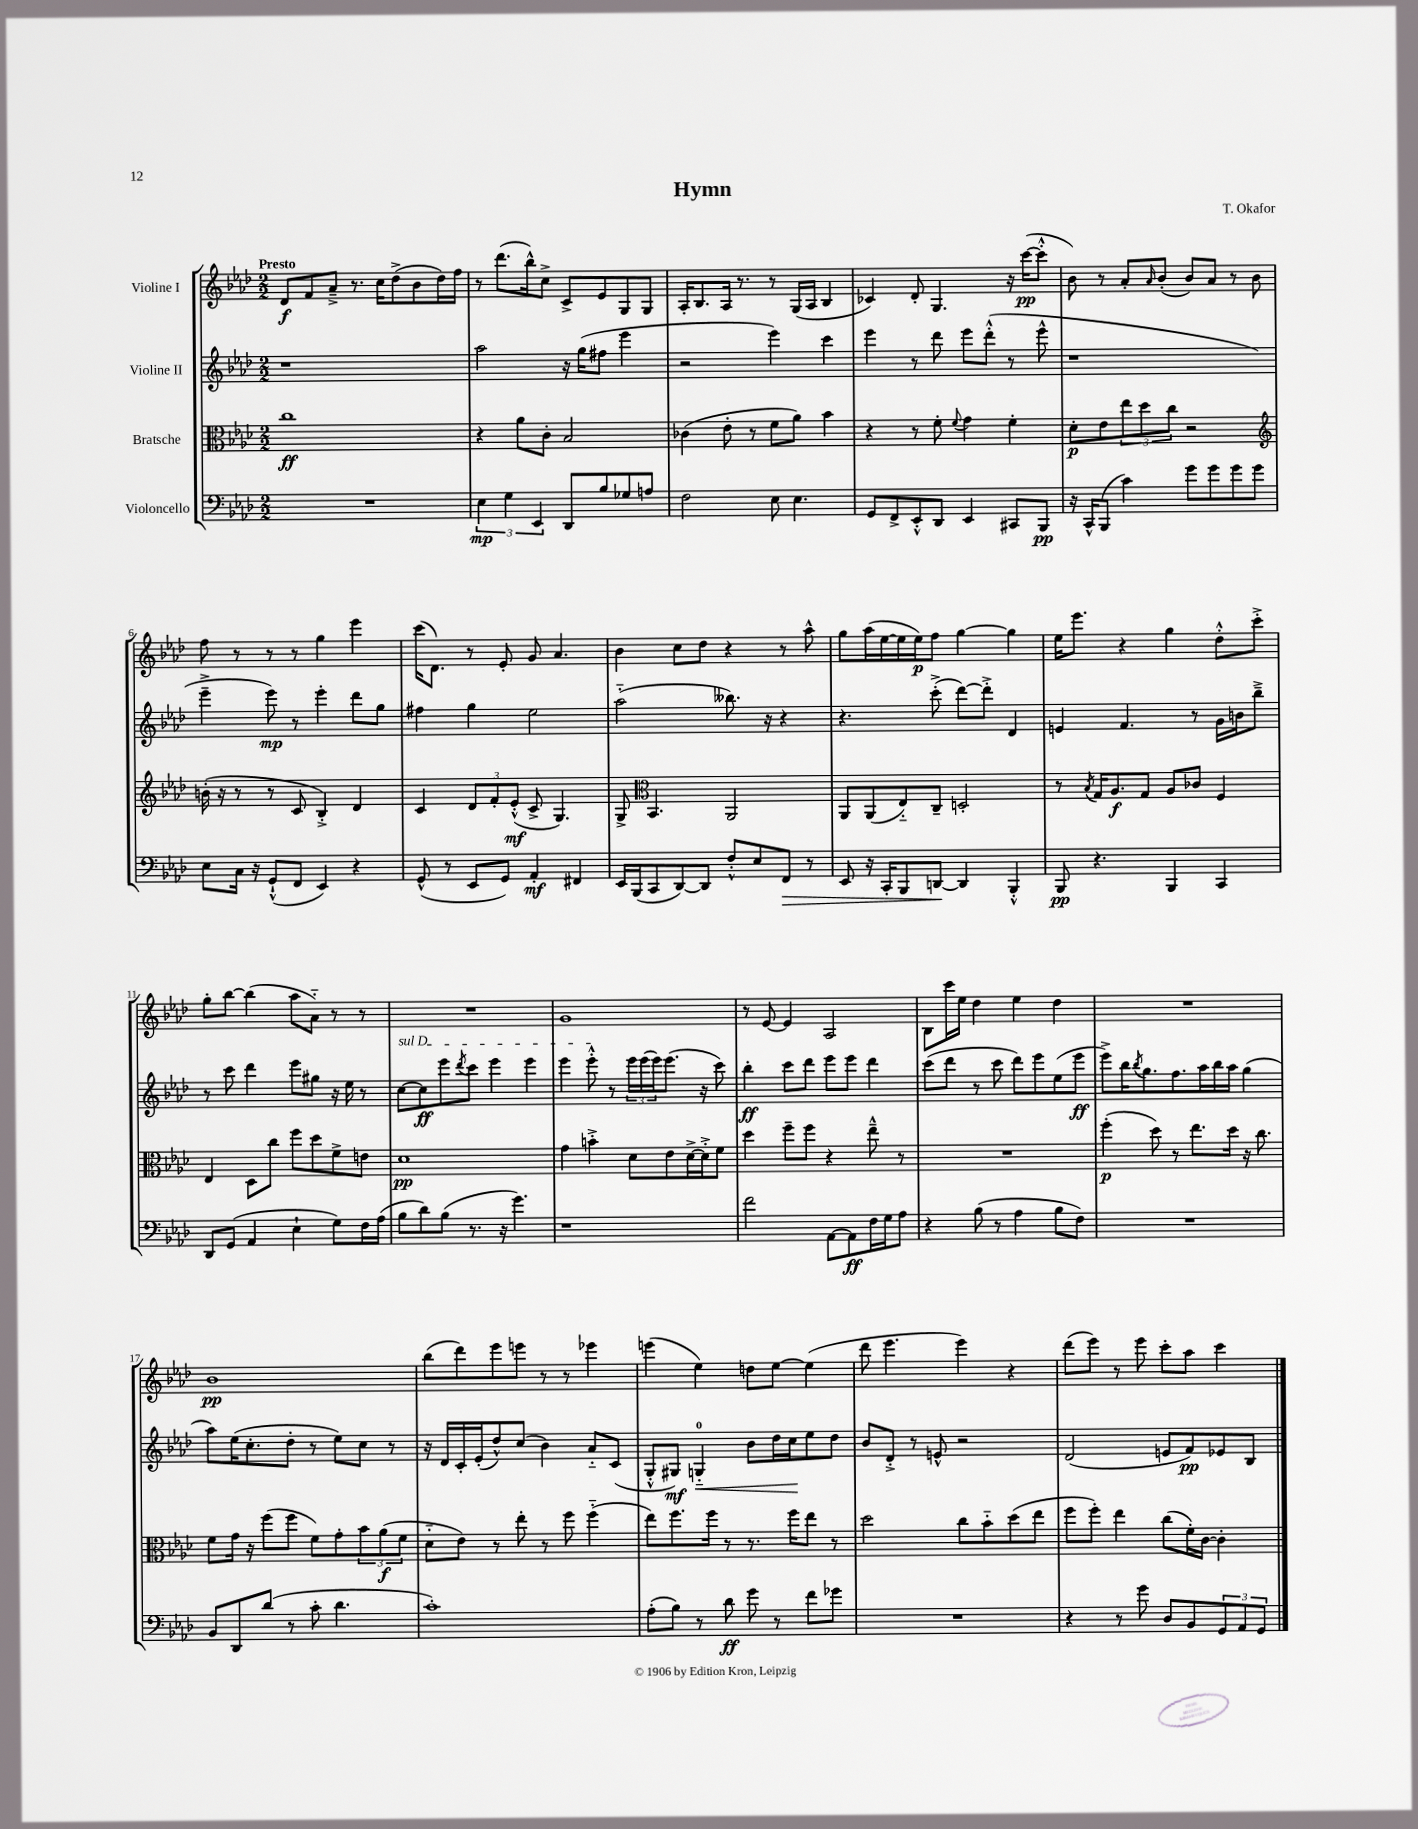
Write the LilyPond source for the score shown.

\header { title = "Hymn" composer = "T. Okafor" }
<<
\new StaffGroup <<
\new Staff = "s0" \with { instrumentName = "Violine I" } {
    \clef treble \key aes \major \numericTimeSignature \time 2/2 \tempo "Presto"
    des'8\f f'8 aes'8---> r8. c''16 des''8->( bes'8 des''16) f''16 |
    r8 des'''8.( bes''16-^) c''8-> c'8-> ees'8 g8 g8 |
    aes16-. bes8. aes16 r8. r8 g16( aes16 bes4 |
    ces'4) des'8-. g4. r16 c'''16~\pp( c'''8-.-^ |
    bes'8) r8 aes'8-. \grace { aes'16 } bes'8-.( bes'8) aes'8 r8 bes'8 |
    f''8 r8 r8 r8 g''4 ees'''4 |
    c'''16( des'8.) r8 ees'8-. g'8 aes'4. |
    bes'4 c''8 des''8 r4 r8 aes''8-^ |
    g''8 aes''16( ees''16~ ees''16 ees''16\p) f''8 g''4~ g''4 |
    ees''16 ees'''8. r4 g''4 des''8-.-^ c'''8-.-> |
    g''8-. bes''8~ bes''4( aes''8 aes'8-_) r8 r8 |
    R1 |
    g'1 |
    r8 ees'8~ ees'4 aes2 |
    bes8 c'''16 ees''16 des''4 ees''4 des''4 |
    R1 |
    bes'1\pp |
    bes''8( des'''8) ees'''8 e'''8 r8 r8 ees'''4 |
    e'''4( ees''4) d''8 ees''8~ ees''4( |
    des'''8 ees'''4. ees'''4) r4 |
    des'''8( ees'''8) r8 ees'''8 c'''8-. aes''8 c'''4 \bar "|." |
}
\new Staff = "s1" \with { instrumentName = "Violine II" } {
    \clef treble \key aes \major \numericTimeSignature \time 2/2
    r1 |
    aes''2 r16 g''16( fis''8 ees'''4 |
    r2 ees'''4) c'''4 |
    ees'''4 r8 des'''8 ees'''8 des'''8-.-^( r8 ees'''8-^ |
    r1 |
    ees'''4---> ees'''8\mp) r8 ees'''4-. des'''8 g''8 |
    fis''4 g''4 ees''2 |
    aes''2-_( beses''8.) r16 r4 |
    r4. c'''8-.->( des'''8~) des'''8-.-> des'4 |
    e'4 f'4. r8 g'16 b'16 bes''8---> |
    r8 c'''8 des'''4 ees'''8 gis''8 r16 ees''16 r8 |
    \once \override TextSpanner.bound-details.left.text = \markup { \italic "sul D" } c''8~\startTextSpan c''8\ff ees'''8 \acciaccatura { des'''8 } c'''8 ees'''4 ees'''4 |
    ees'''4 ees'''8-.-^\stopTextSpan r8 \tuplet 3/2 { ees'''16 ees'''16( ees'''16) } ees'''8.( r16 c'''8) |
    bes''4-.\ff c'''8 des'''8 ees'''8 ees'''8 des'''4 |
    c'''8( des'''8 r8 c'''8 des'''8) ees'''8 ees''8( ees'''8\ff |
    ees'''8->) bes''16 \acciaccatura { bes''8 } g''8. f''8. aes''16 bes''16 aes''16 g''4( |
    aes''8) ees''16( c''8.-. des''8-. r8 ees''8) c''8 r8 |
    r16 des'16 c'16-. ees'16-.( des''8-^) c''8( bes'4) aes'8-_ c'8( |
    g8-.-^ gis8\mf) g4-0-_\< bes'8 des''16 c''16\! ees''8 des''8 |
    bes'8 des'8-.-> r8 e'8-^ r2 |
    des'2( e'8 f'8\pp) ees'8 bes8 \bar "|." |
}
\new Staff = "s2" \with { instrumentName = "Bratsche" } {
    \clef alto \key aes \major \numericTimeSignature \time 2/2
    c''1\ff |
    r4 aes'8 c'8-. bes2 |
    ces'4( ees'8-. r8 f'8 aes'8) bes'4 |
    r4 r8 f'8-. \appoggiatura { f'8 } g'4 f'4-. |
    des'8-.\p ees'8 \tuplet 3/2 { ees''8 des''8 c''8 } r2 |
    \clef treble b'16-.( r16 r8 r8 c'8 bes4-.->) des'4 |
    c'4 \tuplet 3/2 { des'8 f'8-. ees'8-.-^\mf( } c'8-> g4.) |
    g8-> \clef alto bes,4. aes,2 |
    aes,8 aes,8( ees8-_) c8-- d2-. |
    r8 \acciaccatura { bes8 } g16 aes8.\f g8 aes8 ces'8 f4 |
    ees4 des8 c''8 f''8 des''8 f'8-> e'8 |
    des'1\pp |
    g'4 b'4-.-> des'8 ees'8 des'16~-> des'16-.-> f'8 |
    des''4 f''8-- f''8 r4 ees''8---^ r8 |
    R1 |
    f''4-.\p( des''8) r8 ees''8. des''16 r16 c''8. |
    f'8 g'16 r16 f''8( f''8 f'8) g'8-. \tuplet 3/2 { bes'8 aes'8\f( f'8 } |
    des'8-_ ees'8) r8 ees''8-. r8 f''8 f''4-_( |
    ees''8) f''8. f''16 r8 r8. f''16 ees''8 r8 |
    des''2 c''8 bes'8-_ des''8( ees''8 |
    f''8 f''8-.) ees''4 c''8( f'16-.) c'16~ c'4-. \bar "|." |
}
\new Staff = "s3" \with { instrumentName = "Violoncello" } {
    \clef bass \key aes \major \numericTimeSignature \time 2/2
    R1 |
    \tuplet 3/2 { ees4\mp g4 ees,4 } des,8 bes8 ges8 a8 |
    f2 ees8 ees4. |
    g,8 f,8-> ees,8-.-^ des,8 ees,4 cis,8 bes,,8\pp |
    r16 c,16-^ bes,,8( c'4) g'8 g'8 g'8 g'8 |
    ees8 c16 r16 g,8-!-^( f,8 ees,4) r4 |
    g,8-^( r8 ees,8 g,8) aes,4-.\mf fis,4 |
    ees,16 bes,,16( c,8 des,8~) des,8 f8-.-^ ees8 f,8\> r8 |
    ees,8 r16 c,16-. bes,,8 d,8~\! d,4 bes,,4-.-^ |
    bes,,8\pp r4. bes,,4 c,4 |
    des,8 g,8( aes,4 ees4-! g8) f16 aes16( |
    bes8 des'8) bes8( r8. r16 g'4.) |
    r1 |
    f'2 aes,8~ aes,8\ff f16 g16 aes8 |
    r4 bes8( r8 aes4 bes8 f8) |
    R1 |
    bes,8 des,8 des'8( r8 c'8-. des'4. |
    c'1-.) |
    aes8-.( bes8) r8 des'8\ff g'8 r8 f'8 ges'8 |
    R1 |
    r4 r8 g'8 des8 bes,8 \tuplet 3/2 { g,8 aes,8 g,8 } \bar "|." |
}
>>
>>
